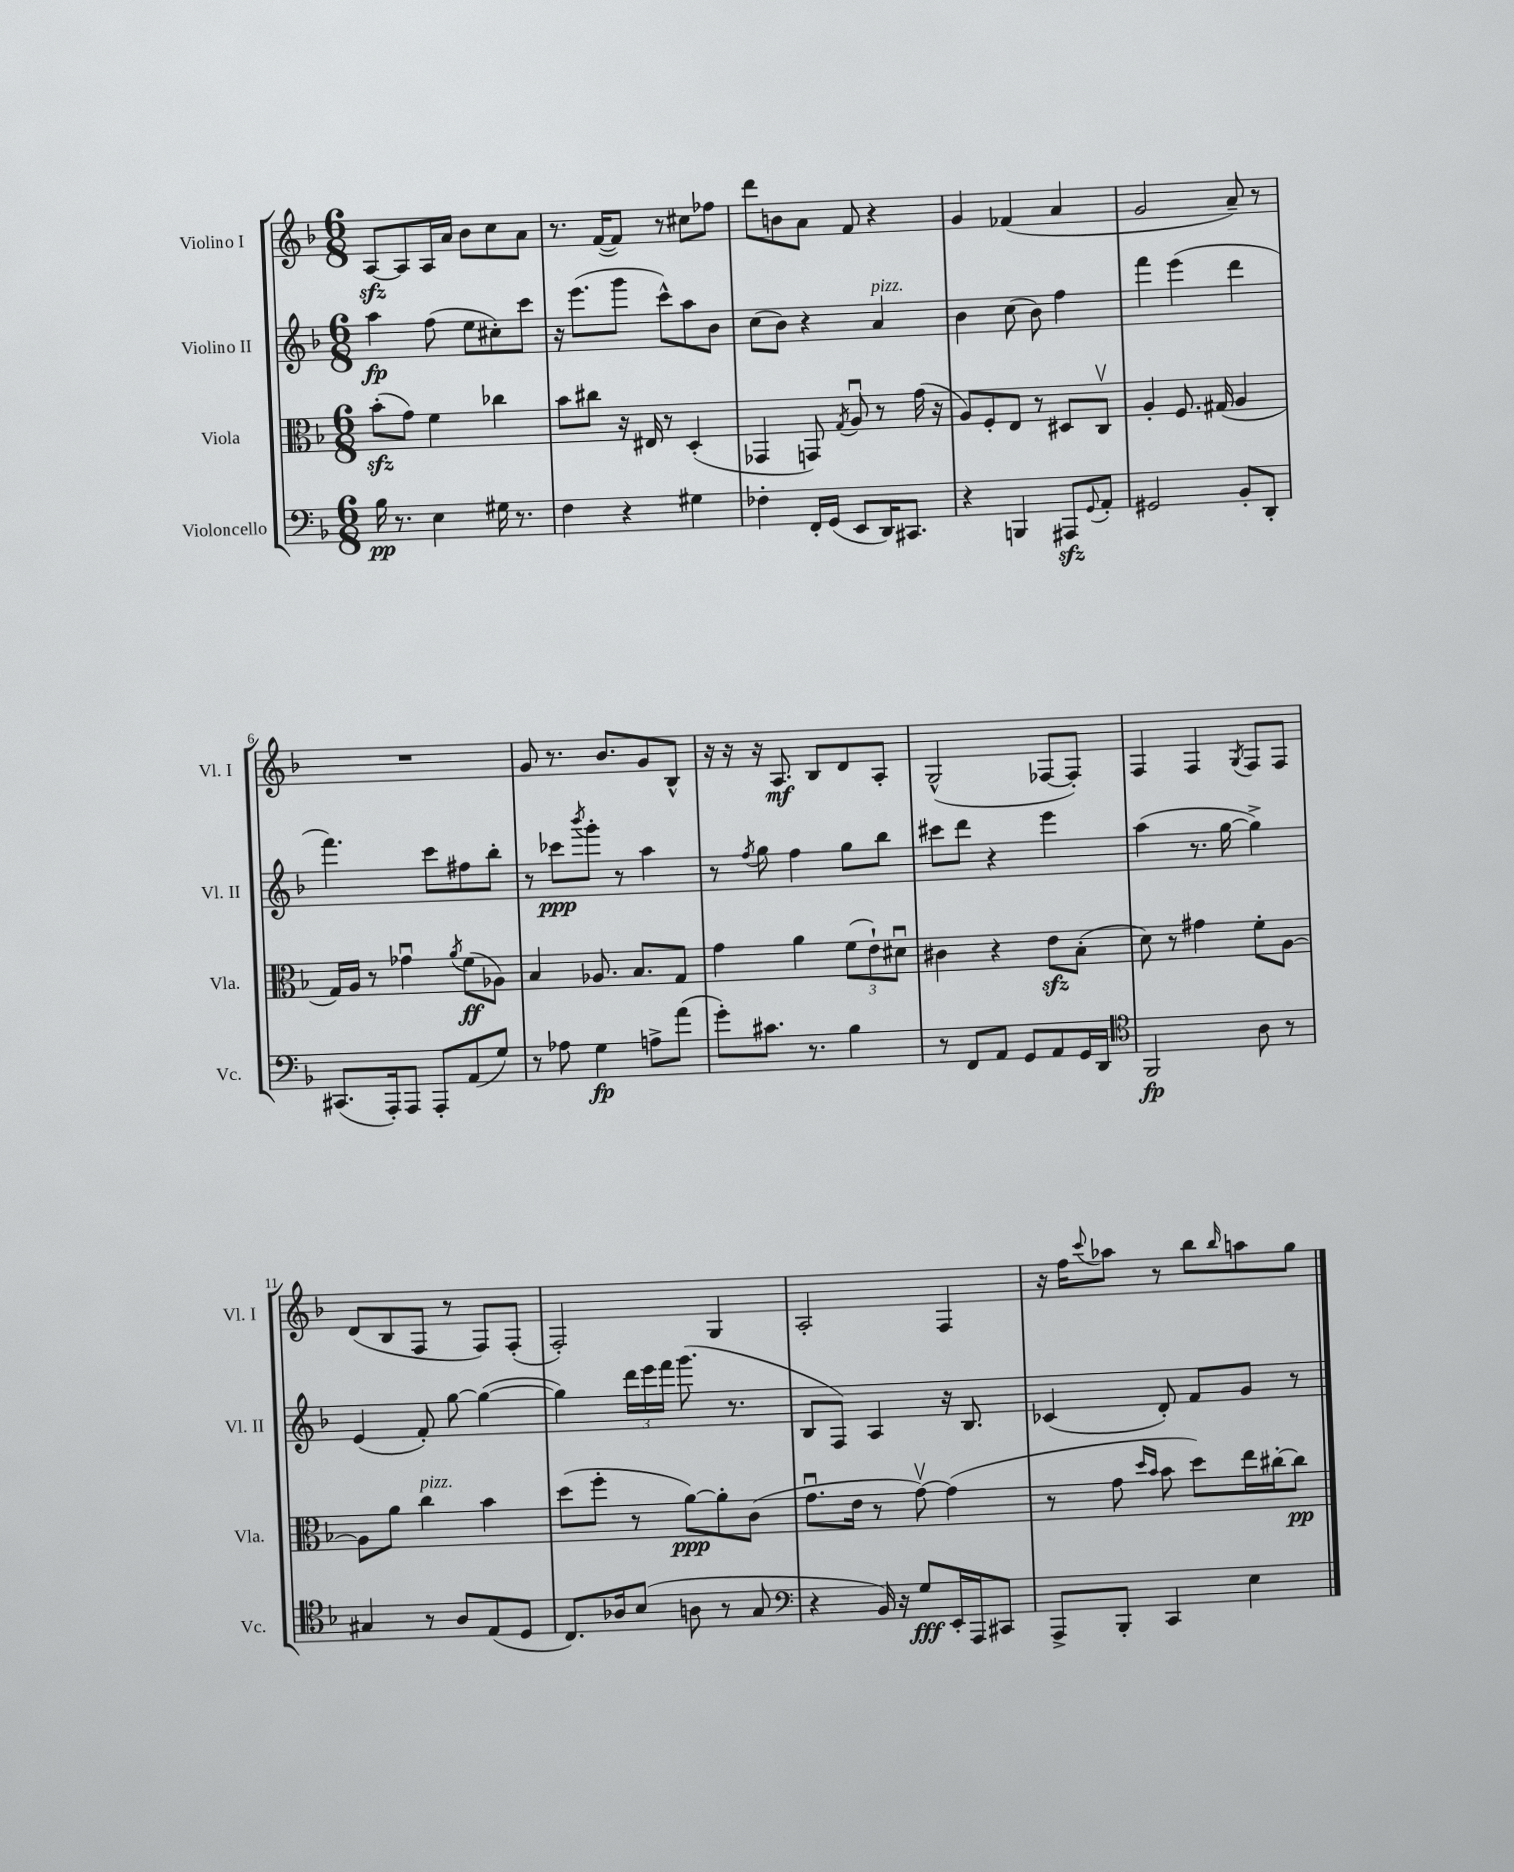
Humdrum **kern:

**kern	**kern	**kern	**kern
*staff4	*staff3	*staff2	*staff1
*clefF4	*clefC3	*clefG2	*clefG2
*k[b-]	*k[b-]	*k[b-]	*k[b-]
*M6/8	*M6/8	*M6/8	*M6/8
16B-	(8b-'	4aa	[8A
8.r	.	.	.
.	8g)	.	8A]
4E	4f	(8ff	16A
.	.	.	16a
.	.	8ee	8b-
16G#	4cc-	8cc#')	8cc
8.r	.	.	.
.	.	8ccc	8a
=	=	=	=
4F	8b-	16r	8.r
.	.	(8.eee	.
.	8cc#	.	.
.	.	.	([16f
4r	16r	8ggg	8f])
.	16E#	.	.
.	8r	8ccc^^)	8r
4G#	(4D'	8aa	8cc#
.	.	8b-	8ff-
=	=	=	=
4F-'	4GG-	(8cc	8ddd
.	.	8b-)	8b
16FF'	8GG)	4r	8a
(16GG	.	.	.
.	8qG	.	.
8EE	8Au	.	8f
16DD)	8r	4a	4r
8.CC#	.	.	.
.	(16g	.	.
.	16r	.	.
=	=	=	=
4r	8A)	4b-	4g
.	8F'	.	.
4BBB	8E	(8cc	(4f-
.	8r	8b-)	.
8AAA#	8D#	4ff	4a
8qqGG	.	.	.
8AA'	8Cv	.	.
=	=	=	=
2GG#	4A'	4fff	2g
.	8.F	(4eee	.
.	(16G#	.	.
8BB-'	4A	4ddd	8a~)
8DD'	.	.	8r
=	=	=	=
(8.CC#	16G)	4.fff)	2.r
.	16A	.	.
.	8r	.	.
16AAA')	.	.	.
8AAA	4g-u	.	.
8AAA'	.	8ccc	.
.	8qa	.	.
(8AA	(8f	8ff#	.
8G)	8A-)	8bb-'	.
=	=	=	=
8r	4B-	8r	8g
8A-	.	8ccc-	8.r
.	.	8qbbb-	.
4G	8.A-	8ggg'	.
.	.	.	8.b-
.	.	8r	.
.	8.B-	.	.
8A^	.	4aa	8g
(8a	8G	.	8B-^^
=	=	=	=
8g')	4g	8r	16r
.	.	.	16r
.	.	8qff	.
8.c#	.	8gg	16r
.	.	.	8.A
.	4a	4ff	.
8.r	.	.	.
.	.	.	8B-
4B-	(12f	8gg	8d
.	12e`)	.	.
.	.	8bb-	8A'
.	12d#u	.	.
=	=	=	=
8r	4c#	8ccc#	(2G^^
8FF	.	8ddd	.
8AA	4r	4r	.
8GG	.	.	.
8AA	8e	4eee	[8F-
16GG	(8B-'	.	8F-'])
16DD	.	.	.
=	=	=	=
*clefC4	*	*	*
2FF	8d)	(4aa	4F
.	8r	.	.
.	4g#	8.r	4F
.	.	[16gg	.
.	.	.	8qG
8A	8f'	4gg^])	8F
8r	[8A	.	8F
=	=	=	=
4G#	8A]	(4e	(8d
.	8a	.	8B-
8r	4cc	8f')	8F
8A	.	[8gg	8r
(8E	4b-	(4gg_	8F)
8D	.	.	(8F'
=	=	=	=
8.C)	(8dd	4gg])	2F')
.	8ff'	.	.
16A-	.	.	.
(8B-	8r	24ddd	.
.	.	24eee	.
.	.	24fff	.
8A	[8a)	(8.ggg	.
8r	8a']	.	4G
.	.	8.r	.
8G	(8c	.	.
=	=	=	=
*clefF4	*	*	*
4r	8.gu	8B-	2A'
.	.	8F)	.
.	16e	.	.
16BB-)	8r	4A	.
16r	.	.	.
8G	[8gv)	.	.
16EE'	(4g]	16r	4F
16AAA	.	8.B-	.
8CC#	.	.	.
=	=	=	=
8AAA^	8r	(4c-	16r
.	.	.	16ff
.	.	.	8qqccc
8BBB-'	8g	.	8aa-
.	16qqdd	.	.
.	16qqb-	.	.
4CC	8b-	8d')	8r
.	8dd)	8f	8bb-
.	.	.	16qqbb-
4E	16ee	8g	8aa
.	[16cc#'	.	.
.	8cc#]	8r	8gg
==	==	==	==
*-	*-	*-	*-
